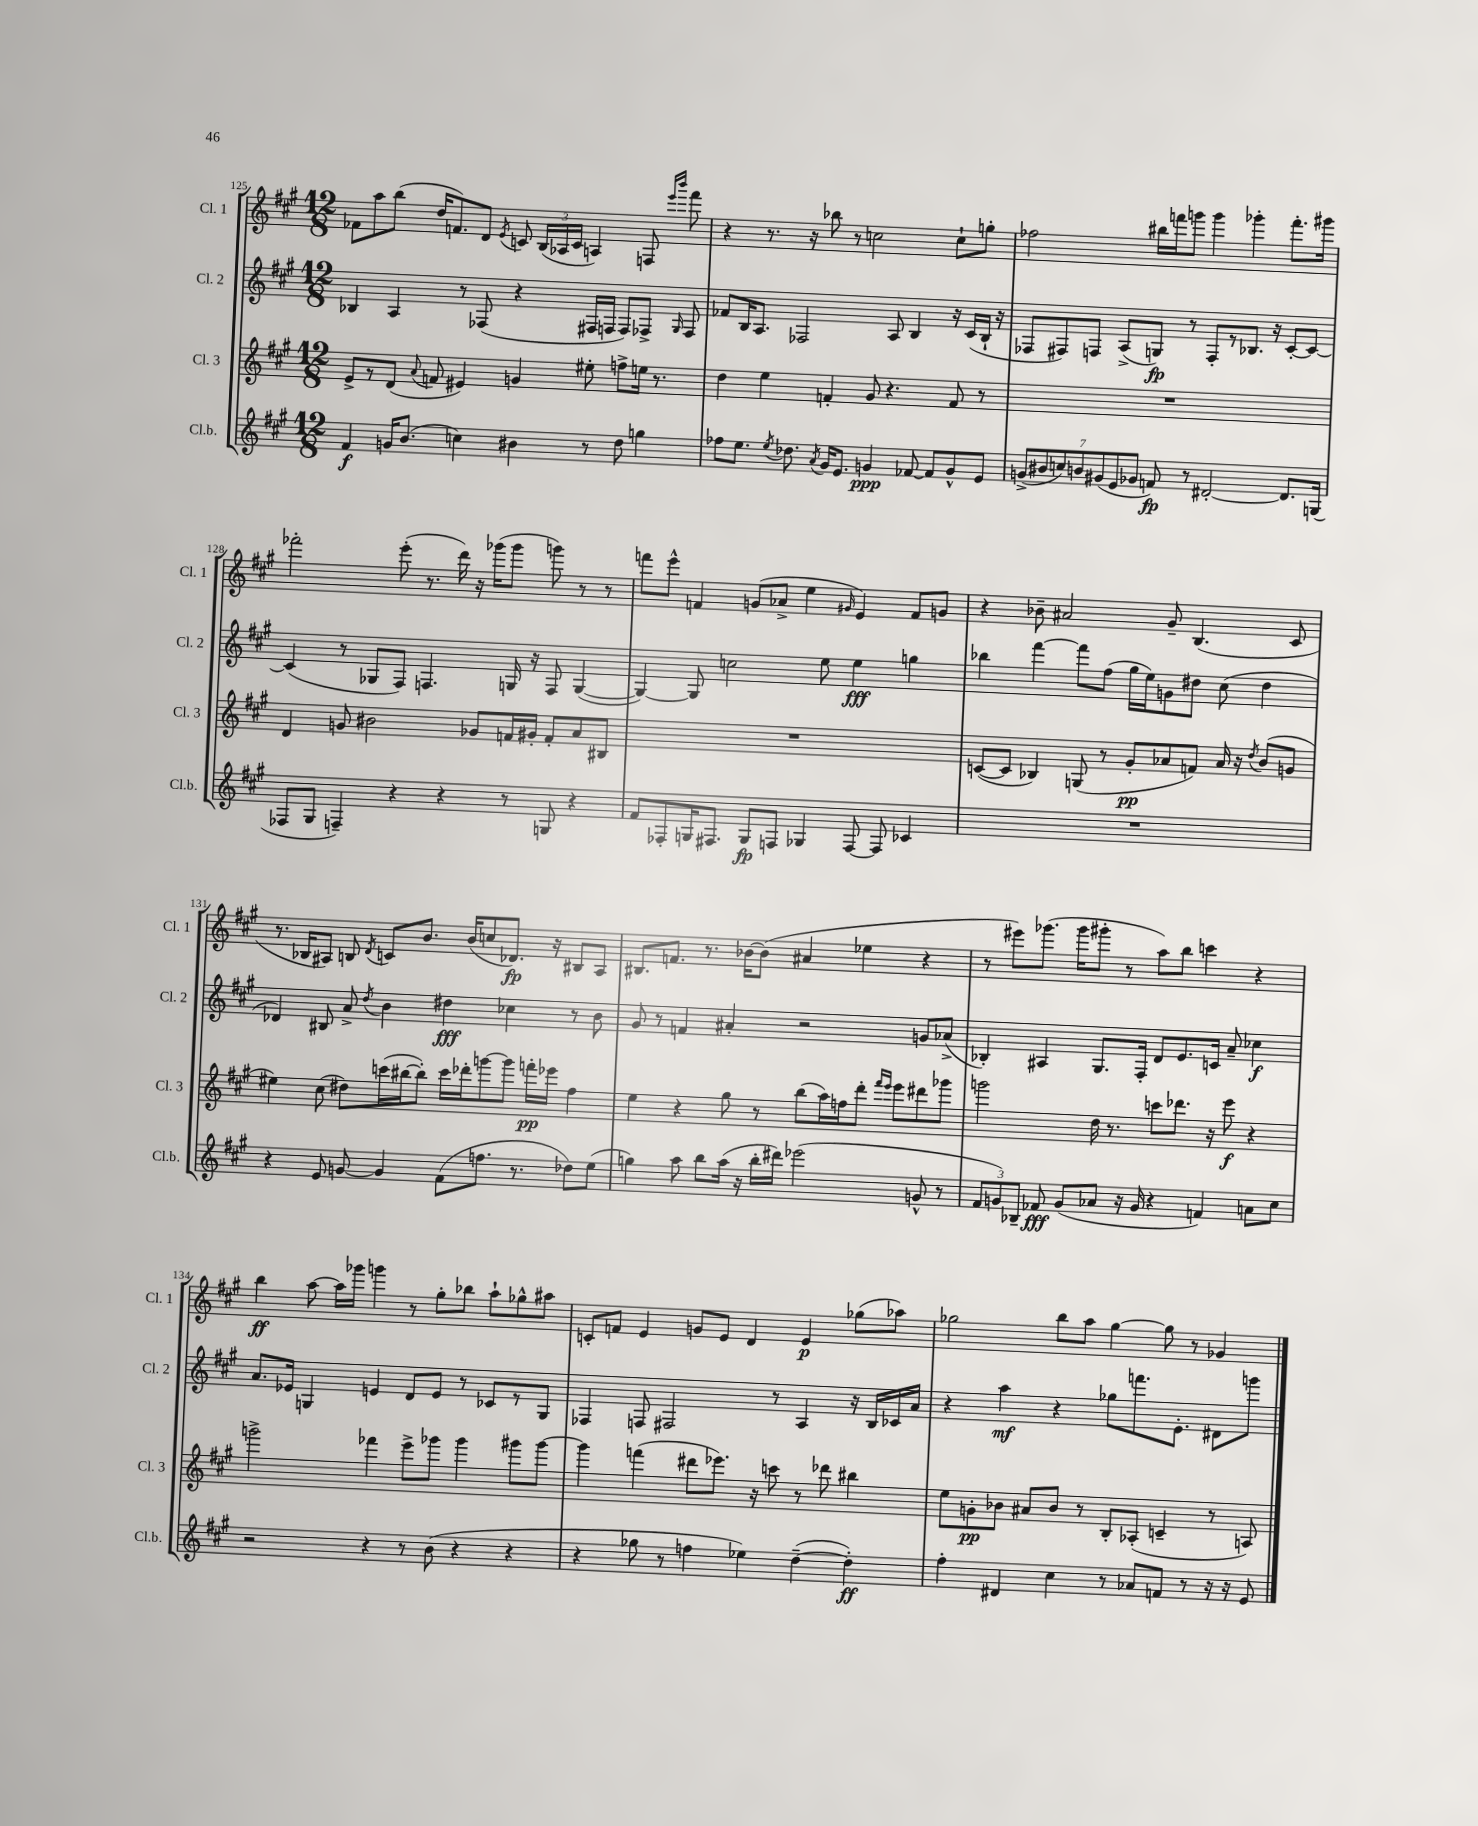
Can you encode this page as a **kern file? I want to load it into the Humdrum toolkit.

**kern	**dynam	**kern	**dynam	**kern	**dynam	**kern	**dynam
*part4	*part4	*part3	*part3	*part2	*part2	*part1	*part1
*staff4	*staff4	*staff3	*staff3	*staff2	*staff2	*staff1	*staff1
*I"Cl.b.	*	*I"Cl. 3	*	*I"Cl. 2	*	*I"Cl. 1	*
*I'Cl.b.	*	*I'Cl. 3	*	*I'Cl. 2	*	*I'Cl. 1	*
*clefG2	*	*clefG2	*	*clefG2	*	*clefG2	*
*k[f#c#g#]	*	*k[f#c#g#]	*	*k[f#c#g#]	*	*k[f#c#g#]	*
*M12/8	*	*M12/8	*	*M12/8	*	*M12/8	*
=125	=125	=125	=125	=125	=125	=125	=125
4f#/	f	8e^/L	.	4B-X/	.	8f-X\L	.
.	.	8r	.	.	.	8aa\	.
16gn/KL	.	(8d/J	.	4A/	.	(8bb\J	.
(8.b/J	.	.	.	.	.	.	.
.	.	8qqa/	.	.	.	.	.
.	.	8fn/	.	.	.	16dd/KL	.
.	.	.	.	.	.	8.fn/)	.
4ccn\)	.	4e#X/)	.	8r	.	.	.
.	.	.	.	(8F-X/	.	8d/J	.
.	.	.	.	.	.	8qe/	.
4b#X\	.	4gn/	.	4r	.	8cn/	.
.	.	.	.	.	.	(24B/LL	.
.	.	.	.	.	.	24A-X/	.
.	.	.	.	.	.	24c/JJ	.
8r	.	8ee#X'\	.	16F#X/LL	.	4An/)	.
.	.	.	.	16Fn/JJ	.	.	.
8dd\	.	8ffn^\L	.	8F/L)	.	.	.
4ggn\	.	16een\Jk	.	8F-X^/J	.	8Fn/	.
.	.	8.r	.	.	.	.	.
.	.	.	.	.	.	16qqeee/LL	.
.	.	.	.	16qqG#/	.	16qqbbb/JJ	.
.	.	.	.	8F-/	.	8fff#\	.
=126	=126	=126	=126	=126	=126	=126	=126
8ff-X\L	.	4dd\	.	8f-X/L	.	4r	.
8.ee\J	.	.	.	16B/K	.	.	.
.	.	.	.	8.A/J	.	.	.
.	.	4ee\	.	.	.	8.r	.
8qee/	.	.	.	.	.	.	.
8.dd-X\	.	.	.	.	.	.	.
.	.	.	.	2F-X/	.	.	.
.	.	.	.	.	.	16r	.
8qa/	.	.	.	.	.	.	.
16g#/KL	.	4fn'/	.	.	.	8bb-X\	.
8.e/J	.	.	.	.	.	.	.
.	.	.	.	.	.	8r	.
4gn/	ppp	8g#/	.	.	.	2ccn\	.
.	.	4.r	.	8A/	.	.	.
[8f-X/	.	.	.	4B/	.	.	.
8f-/L]	.	.	.	.	.	.	.
8g^^/	.	8f/	.	16r	.	8cc`\L	.
.	.	.	.	(16c#/LL	.	.	.
8e/J	.	8r	.	16B`/JJ	.	8ggn'\J	.
.	.	.	.	16r	.	.	.
=127	=127	=127	=127	=127	=127	=127	=127
(14gn^/L	.	1.r	.	8F-X/L	.	2ff-X\	.
14b#X/	.	.	.	.	.	.	.
.	.	.	.	8F#X/)	.	.	.
14ccn/)	.	.	.	.	.	.	.
14bn/	.	.	.	.	.	.	.
.	.	.	.	8Fn/J	.	.	.
(14g#X/	.	.	.	.	.	.	.
14e/	.	.	.	.	.	.	.
.	.	.	.	(8A^/L	.	.	.
14g-X/J	.	.	.	.	.	.	.
8fn/)	fp	.	.	8Gn/J)	fp	16bb#X\LL	.
.	.	.	.	.	.	16fffn\J	.
8r	.	.	.	8r	.	8gggn\J	.
[2d#X'/	.	.	.	8F'/L	.	4ggg\	.
.	.	.	.	8r	.	.	.
.	.	.	.	8.B-X/J	.	4ggg-X'\	.
.	.	.	.	16r	.	.	.
8.d#/L]	.	.	.	[8c#'/L	.	8.fff'\L	.
.	.	.	.	8c#/J_	.	.	.
(16Gn/Jk	.	.	.	.	.	16ggg#X\Jk	.
!!LO:LB:g=z
=128	=128	=128	=128	=128	=128	=128	=128
8F-X/L	.	4d/	.	(4c#/]	.	2fff-X'\	.
8G#/J	.	.	.	.	.	.	.
4Fn~/)	.	8gn/	.	8r	.	.	.
.	.	2b#X\	.	8G-X/L	.	.	.
4r	.	.	.	8F#/J)	.	(8eee'\	.
.	.	.	.	4.Fn/	.	8.r	.
4r	.	.	.	.	.	.	.
.	.	.	.	.	.	16ddd\)	.
.	.	8g-X/L	.	.	.	16r	.
.	.	.	.	.	.	(16ggg-X\KL	.
8r	.	16fn/L	.	16Gn/	.	8ggg-\J	.
.	.	16g#X'/JJ	.	16r	.	.	.
8Gn/	.	8f'/L	.	8F/	.	8gggn\)	.
4r	.	8a/	.	([4G/	.	8r	.
.	.	8B#X/J	.	.	.	8r	.
=129	=129	=129	=129	=129	=129	=129	=129
8f#/L	.	1.r	.	4G/_)	.	8fffn\L	.
8F-X'/	.	.	.	.	.	8eee^^\J	.
16Gn/K	.	.	.	8G/]	.	4fn/	.
8.F#X/J	.	.	.	.	.	.	.
.	.	.	.	2ccn\	.	.	.
8G/L	fp	.	.	.	.	(8gn/L	.
8Fn/J	.	.	.	.	.	8a-X^/J	.
4G-X/	.	.	.	.	.	4ee\	.
.	.	.	.	8ee\	.	.	.
.	.	.	.	.	.	16qqg#X/	.
[8F/	.	.	.	4ee\	fff	4e/)	.
8F/]	.	.	.	.	.	.	.
4c-X/	.	.	.	4ggn\	.	8f/L	.
.	.	.	.	.	.	8gn/J	.
=130	=130	=130	=130	=130	=130	=130	=130
1.r	.	([8cn/L	.	4bb-X\	.	4r	.
.	.	8c/J]	.	.	.	.	.
.	.	4B-X/)	.	[4fff#\	.	8b-X~\	.
.	.	.	.	.	.	2a#X/	.
.	.	(8Gn/	.	8fff#\L]	.	.	.
.	.	8r	.	(8ff#\J	.	.	.
.	.	8g#'/L	pp	16gg#\LL	.	.	.
.	.	.	.	16ee\J)	.	.	.
.	.	8a-X/	.	8gn\	.	8g#~/	.
.	.	8fn/J)	.	8dd#X\J	.	(4.B/	.
.	.	16a-/	.	(8cc#\	.	.	.
.	.	16r	.	.	.	.	.
.	.	8qdd/	.	.	.	.	.
.	.	(8b/L	.	4dd#\	.	.	.
.	.	8gn/J	.	.	.	8c#/	.
!!LO:LB:g=z
=131	=131	=131	=131	=131	=131	=131	=131
4r	.	4ee#X\)	.	4d-X/)	.	8.r	.
.	.	.	.	.	.	16B-X/KL	.
8e/	.	(8cc#\	.	8B#X/	.	8A#X/J)	.
[8gn/	.	8dd#X\L)	.	8a^/	.	8Bn/	.
.	.	.	.	8qdd/	.	8qd/	.
4g/]	.	(16cccn\L	.	4b\	.	8cn/L	.
.	.	[16bb#X\J	.	.	.	.	.
.	.	8bb#'\J])	.	.	.	8.b/J	.
(8f#\L	.	16ccc\LL	.	4dd#X\	fff	.	.
.	.	16ddd-X'\J	.	.	.	(16b/KL	.
8.ffn\J	.	[8gggn\	.	.	.	8ccn/	.
.	.	8ggg\J]	.	4cc-X\	.	8.d-X/J)	fp
8.r	.	.	.	.	.	.	.
.	.	16fffn'\LL	pp	.	.	.	.
.	.	16eee-X\JJ	.	.	.	16r	.
8dd-X\L)	.	4ff#\	.	8r	.	8B#X/L	.
(8ee\J	.	.	.	8b\	.	8A#/J	.
=132	=132	=132	=132	=132	=132	=132	=132
4ggn\)	.	4ee\	.	8g#/	.	8.B#X/L	.
.	.	.	.	8r	.	.	.
.	.	.	.	.	.	8.fn/J	.
8aa\	.	4r	.	4fn/	.	.	.
8bb\L	.	.	.	.	.	8.r	.
(16aa\Jk	.	8gg#\	.	4a#X'/	.	.	.
16r	.	.	.	.	.	[16b-X\KL	.
16bb'\LL	.	8r	.	.	.	(8b-\J]	.
16ddd#X\JJ)	.	.	.	.	.	.	.
(2eee-X\	.	(8bb\L	.	2r	.	4a#X/	.
.	.	16aa\L)	.	.	.	.	.
.	.	16ffn\J	.	.	.	.	.
.	.	8ddd'\J	.	.	.	4ee-X\	.
.	.	16qqfff#/LL	.	.	.	.	.
.	.	16qqeee/JJ	.	.	.	.	.
.	.	8eee\L	.	.	.	.	.
8gn^^/	.	8ddd#X\	.	8gn/L	.	4r	.
8r	.	8ggg-X\J	.	(8a-X^/J	.	.	.
=133	=133	=133	=133	=133	=133	=133	=133
12f#/L	.	2gggn\	.	4B-X'/)	.	8r	.
12gn/)	.	.	.	.	.	.	.
.	.	.	.	.	.	8eee#X\L)	.
12B-X~/J	.	.	.	.	.	.	.
8f-X/	fff	.	.	4A#X/	.	(8.ggg-X\J	.
(8g/L	.	.	.	.	.	.	.
.	.	.	.	.	.	16ggg-\KL	.
8a-X/J	.	16dd\	.	8.G#/L	.	8ggg#X'\J	.
.	.	8.r	.	.	.	.	.
16r	.	.	.	.	.	8r	.
16g/	.	.	.	16F#'/Jk	.	.	.
4r	.	8cccn\L	.	8d/L	.	8aa\L)	.
.	.	8.ddd-X\J	.	8.e/	.	8bb\J	.
4fn/)	.	.	.	.	.	4cccn\	.
.	.	16r	.	16cn/Jk	.	.	.
.	.	8eee\	f	8a~/	.	.	.
8an\L	.	4r	.	4cc-X\	f	4r	.
8cc#\J	.	.	.	.	.	.	.
!!LO:LB:g=z
=134	=134	=134	=134	=134	=134	=134	=134
2r	.	2gggn^\	.	8.a/L	.	4bb\	ff
.	.	.	.	16e-X/Jk	.	.	.
.	.	.	.	4Gn/	.	[8aa\	.
.	.	.	.	.	.	16aa\LL]	.
.	.	.	.	.	.	16ggg-X\JJ	.
4r	.	4fff-X\	.	4en/	.	4gggn\	.
8r	.	8eee^\L	.	8d/L	.	8r	.
(8b\	.	8ggg-X\J	.	8e/J	.	8gg#'\L	.
4r	.	4ggg-\	.	8r	.	8bb-X\J	.
.	.	.	.	8c-X/L	.	8aa`\L	.
4r	.	8ggg#X\L	.	8r	.	8gg-X^^\	.
.	.	[8ggg#\J	.	8G/J	.	8aa#X\J	.
=135	=135	=135	=135	=135	=135	=135	=135
4r	.	4ggg#\]	.	4F-X/	.	8cn'/L	.
.	.	.	.	.	.	8fn/J	.
8gg-X\	.	(4fffn\	.	8Fn/	.	4e/	.
8r	.	.	.	2F#X/	.	.	.
4ffn\	.	8ddd#X\L	.	.	.	8gn/L	.
.	.	8.eee-X\J)	.	.	.	8e/J	.
4ee-X\)	.	.	.	.	.	4d/	.
.	.	16r	.	.	.	.	.
.	.	8cccn\	.	8r	.	.	.
([4dd~\	.	8r	.	4A/	.	4e/	p
.	.	8ddd-X\	.	.	.	.	.
4dd'\])	ff	4bb#X\	.	16r	.	(8gg-X\L	.
.	.	.	.	16B/LL	.	.	.
.	.	.	.	16c-X/	.	8aa-X\J)	.
.	.	.	.	16a/JJ	.	.	.
=136	=136	=136	=136	=136	=136	=136	=136
4ff#'\	.	8ee\L	.	4r	.	2gg-X\	.
.	.	8gn'\	pp	.	.	.	.
4d#X/	.	8b-X\J	.	4aa\	mf	.	.
.	.	8a#X/L	.	.	.	.	.
4cc#\	.	8b-/J	.	4r	.	8bb\L	.
.	.	8r	.	.	.	8aa\J	.
8r	.	8B'/L	.	8gg-X\L	.	[4gg-\	.
8a-X/L	.	(8A-X'/J	.	8.fffn\	.	.	.
8fn/J	.	4cn~/	.	.	.	8gg-\]	.
.	.	.	.	8.e'\J	.	.	.
8r	.	.	.	.	.	8r	.
16r	.	8r	.	8d#X\L	.	4g-X/	.
16r	.	.	.	.	.	.	.
8e/	.	8An/)	.	8gggn\J	.	.	.
==	==	==	==	==	==	==	==
*-	*-	*-	*-	*-	*-	*-	*-
